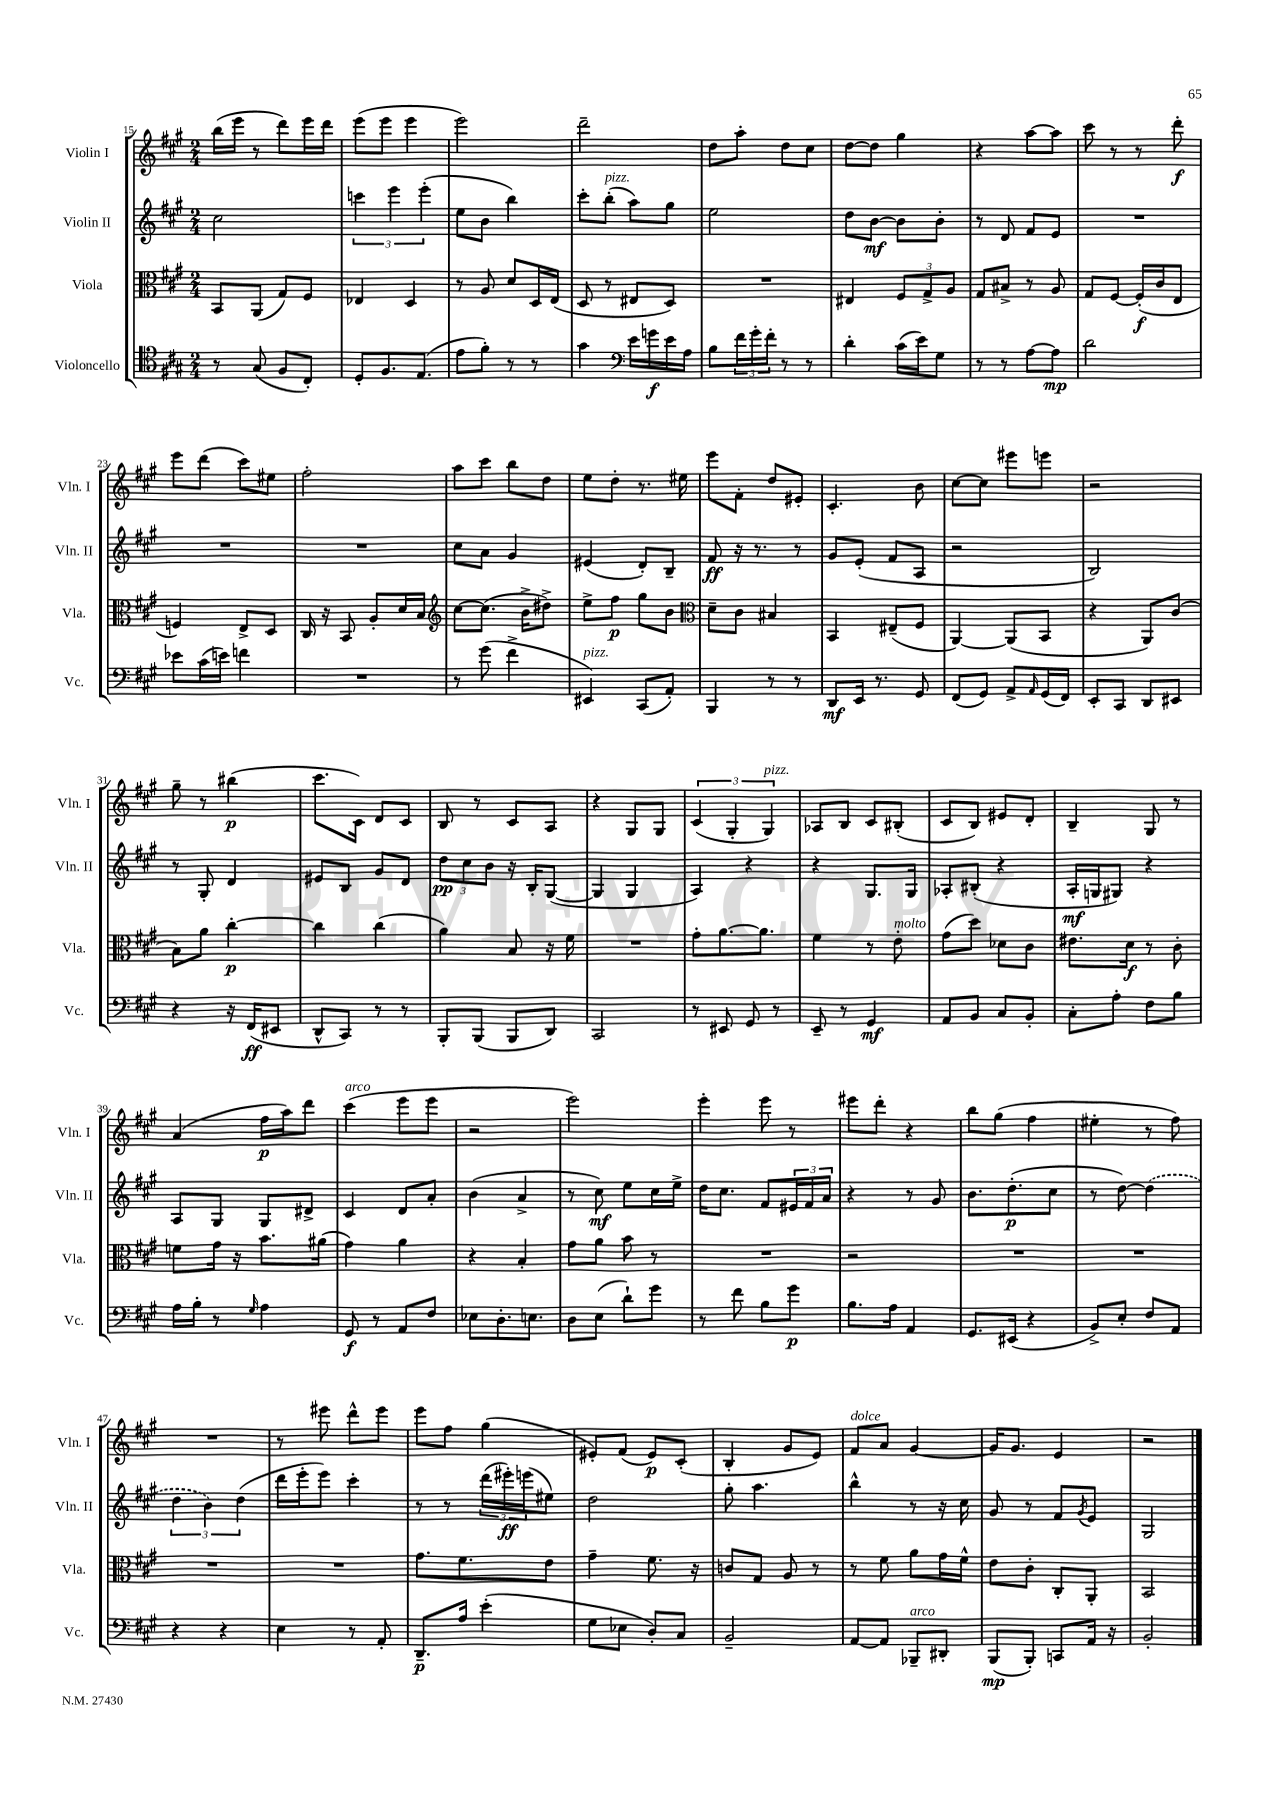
<<
\new StaffGroup <<
\new Staff = "s0" \with { instrumentName = "Violin I" shortInstrumentName = "Vln. I" } {
    \clef treble \key a \major \numericTimeSignature \time 2/4
    b''16( e'''16 r8 d'''8) e'''16 d'''16 |
    e'''8( e'''8 e'''4 |
    e'''2) |
    d'''2-- |
    d''8 a''8-. d''8 cis''8 |
    d''8~ d''8 gis''4 |
    r4 a''8~ a''8 |
    cis'''8 r8 r8 d'''8-.\f |
    e'''8 d'''8( cis'''8) eis''8 |
    fis''2-. |
    a''8 cis'''8 b''8 d''8 |
    e''8 d''8-. r8. eis''16 |
    e'''8 fis'8-. d''8 eis'8-. |
    cis'4.-. b'8 |
    cis''8~ cis''8 eis'''8 e'''8 |
    r2 |
    gis''8-- r8 bis''4\p( |
    cis'''8. cis'16) d'8 cis'8 |
    b8 r8 cis'8 a8 |
    r4 gis8 gis8 |
    \tuplet 3/2 { cis'4( gis4-. gis4^\markup { \italic "pizz." }) } |
    aes8 b8 cis'8 bis8-.( |
    cis'8 b8) eis'8 d'8-. |
    b4-- gis8 r8 |
    a'4( fis''16\p a''16) d'''8 |
    cis'''4^\markup { \italic "arco" }( e'''8 e'''8 |
    r2 |
    e'''2) |
    e'''4-. e'''8 r8 |
    eis'''8 d'''8-. r4 |
    b''8 gis''8( fis''4 |
    eis''4-. r8 fis''8) |
    R2 |
    r8 eis'''8 d'''8-^ eis'''8 |
    e'''8 fis''8 gis''4( |
    eis'8-.) fis'8( eis'8\p) cis'8-.( |
    b4-. gis'8 e'8) |
    fis'8^\markup { \italic "dolce" } a'8 gis'4~ |
    gis'16 gis'8. e'4 |
    r2 \bar "|." |
}
\new Staff = "s1" \with { instrumentName = "Violin II" shortInstrumentName = "Vln. II" } {
    \clef treble \key a \major \numericTimeSignature \time 2/4
    cis''2 |
    \tuplet 3/2 { c'''4 e'''4 e'''4-.( } |
    e''8 b'8 b''4) |
    cis'''8-. b''8-.^\markup { \italic "pizz." }( a''8) gis''8 |
    e''2 |
    d''8 b'8~\mf b'8 b'8-. |
    r8 d'8 fis'8 e'8 |
    R2 |
    R2 |
    R2 |
    cis''8 a'8 gis'4 |
    eis'4( d'8-.) b8-- |
    fis'8\ff r16 r8. r8 |
    gis'8 e'8-.( fis'8 a8 |
    r2 |
    b2) |
    r8 gis8-. d'4 |
    eis'8 b8 gis'8 d'8 |
    \tuplet 3/2 { d''8\pp cis''8 b'8 } r16 b16-. gis8~( |
    gis4 gis4 |
    a4) r4 |
    r4 gis8. gis16 |
    aes8-. bis8-.( r4 |
    a16-.\mf g16 gis8) r4 |
    a8 gis8 gis8 dis'8-> |
    cis'4 d'8 a'8-. |
    b'4( a'4-> |
    r8 cis''8\mf) e''8 cis''16 e''16-> |
    d''16 cis''8. fis'8 \tuplet 3/2 { eis'16 fis'16 a'16 } |
    r4 r8 gis'8 |
    b'8. d''8.-.\p( cis''8 |
    r8 d''8~) \once \slurDashed d''4( |
    \tuplet 3/2 { d''4 b'4) d''4( } |
    d'''16 e'''16-. e'''8) cis'''4-. |
    r8 r8 \tuplet 3/2 { d'''16( eis'''16-.\ff) e'''16( } eis''8) |
    d''2 |
    gis''8-. a''4. |
    b''4-^ r8 r16 cis''16 |
    gis'8 r8 fis'8 \acciaccatura { gis'8 } e'8 |
    gis2 \bar "|." |
}
\new Staff = "s2" \with { instrumentName = "Viola" shortInstrumentName = "Vla." } {
    \clef alto \key a \major \numericTimeSignature \time 2/4
    b,8 a,8( gis8) fis8 |
    ees4 d4 |
    r8 a8 d'8 d16 e16( |
    d8 r8 eis8 d8) |
    R2 |
    eis4 \tuplet 3/2 { fis8 gis8-> a8 } |
    gis8 bis8-> r8 a8 |
    gis8 fis8~ fis16-.\f( cis'16 e8 |
    f4) e8-> d8 |
    cis16 r16 b,8 a8-. d'16 b16 |
    \clef treble cis''8~ cis''8.( b'16-> dis''8->) |
    e''8-> fis''8\p gis''8 b'8 |
    \clef alto d'8-- cis'8 bis4 |
    b,4 eis8--( fis8 |
    a,4~) a,8( b,8 |
    r4 a,8) cis'8( |
    b8) a'8 cis''4~-.\p |
    cis''4 cis''4( |
    a'4) b8 r16 fis'16 |
    R2 |
    gis'8-. a'8.~ a'8. |
    fis'4 r8 e'8-.^\markup { \italic "molto" } |
    gis'8( d''8) des'8 cis'8 |
    eis'8. d'16\f r8 cis'8-. |
    f'8 gis'16 r16 b'8. ais'16( |
    gis'4) a'4 |
    r4 b4-. |
    gis'8 a'8 b'8 r8 |
    R2 |
    r2 |
    R2 |
    R2 |
    R2 |
    R2 |
    gis'8. fis'8. e'8 |
    gis'4-- fis'8. r16 |
    c'8 gis8 a8 r8 |
    r8 fis'8 a'8 gis'16 fis'16-^ |
    e'8 cis'8-. cis8-. a,8-. |
    b,2 \bar "|." |
}
\new Staff = "s3" \with { instrumentName = "Violoncello" shortInstrumentName = "Vc." } {
    \clef tenor \key a \major \numericTimeSignature \time 2/4
    r8 gis8( fis8 cis8-.) |
    d8-. fis8. e8.( |
    e'8 fis'8-.) r8 r8 |
    gis'4 \clef bass e'16 g'16\f e'16 a16 |
    b8 \tuplet 3/2 { fis'16 gis'16-. fis'16-. } r8 r8 |
    d'4-. cis'16( e'16) gis8 |
    r8 r8 a8~ a8\mp |
    d'2 |
    ees'8 cis'16( e'16) f'4 |
    R2 |
    r8 gis'8( fis'4-> |
    eis,4^\markup { \italic "pizz." }) cis,8( a,8-.) |
    b,,4 r8 r8 |
    d,8\mf e,16 r8. gis,8 |
    fis,8( gis,8) a,8-> \grace { a,16 } gis,16( fis,16) |
    e,8-. cis,8 d,8 eis,8 |
    r4 r16 fis,16\ff( eis,8 |
    d,8-^ cis,8) r8 r8 |
    b,,8-. b,,8( b,,8 d,8) |
    cis,2 |
    r8 eis,8 gis,8 r8 |
    e,8-- r8 gis,4\mf |
    a,8 b,8 cis8 b,8-. |
    cis8-. a8-. fis8 b8 |
    a16 b16-. r8 \grace { gis16 } a4 |
    gis,8\f r8 a,8 fis8 |
    ees8 d8.-. e8. |
    d8 e8( d'8-!) gis'8 |
    r8 fis'8 b8 gis'8\p |
    b8. a16 a,4 |
    gis,8. eis,16( r4 |
    b,8->) e8-. fis8 a,8 |
    r4 r4 |
    e4 r8 a,8-. |
    d,8.--\p a16 e'4-.( |
    gis8 ees8 d8-.) cis8 |
    b,2-- |
    a,8~ a,8 bes,,8--^\markup { \italic "arco" } dis,8-. |
    b,,8\mp( b,,8-.) c,8 a,16 r16 |
    b,2-. \bar "|." |
}
>>
>>
\layout { \context { \Score currentBarNumber = #15 } }
